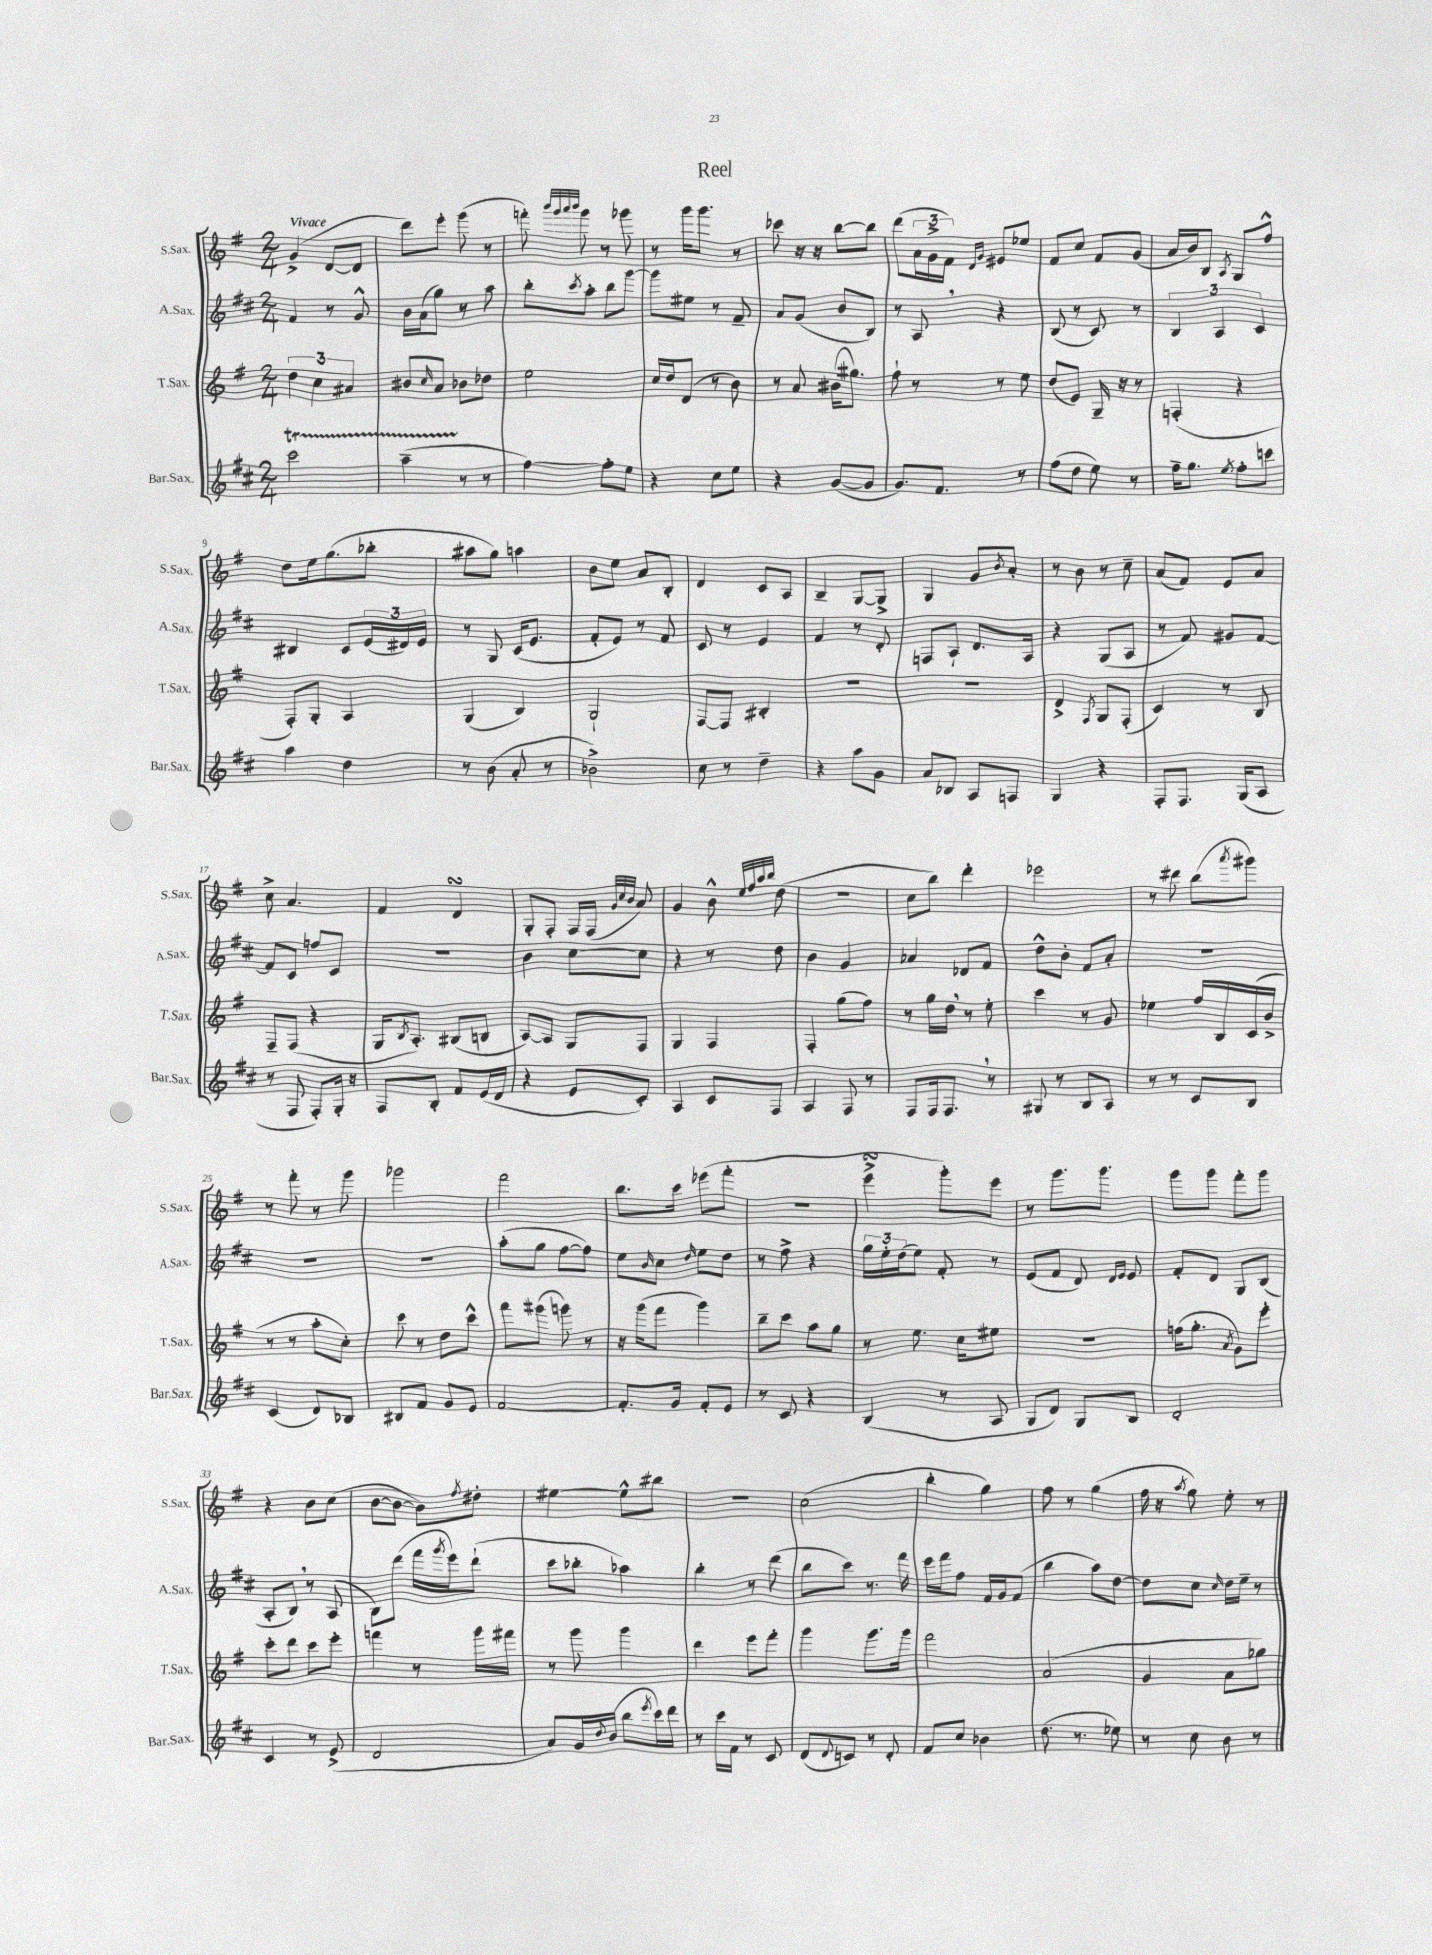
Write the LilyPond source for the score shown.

\header { title = "Reel" }
<<
\new StaffGroup <<
\new Staff = "s0" \with { instrumentName = "S.Sax." shortInstrumentName = "S.Sax." } {
    \clef treble \key g \major \numericTimeSignature \time 2/4 \tempo "Vivace"
    g'4->( d'8~ d'8 |
    d'''8) e'''8-. g'''8( r8 |
    f'''8-.) \grace { b'''32 g'''32 a'''32 b'''32 } g'''8 r8 ges'''8 |
    r8 g'''16 g'''8. r8 |
    ces'''8 r16 r16 b''8~ b''8 |
    d'''8( \tuplet 3/2 { a'16 g'16-> fis'16) } \grace { d'16 g'16 } eis'8 ees''8 |
    fis'8 c''8 fis'8 g'8( |
    a'16 b'16) b8 \acciaccatura { a8 } g8 fis''8-^ |
    d''8 e''16 g''8.( bes''8-. |
    ais''8 g''8) a''4 |
    b'8 e''8 a'8 b8-. |
    d'4 c'8 a8 |
    b4-- g8~ g8-> |
    g4 g'8 \acciaccatura { b'8 } a'8-. |
    r8 b'8 r8 c''8-- |
    a'8( fis'8) e'8 a'8 |
    c''8-> a'4. |
    fis'4 d'4\turn |
    g8-. fis8-. fis16 fis16( \grace { g'32 c''32 b'32 } a'8) |
    g'4 b'8-^ \grace { e''32 fis''32 a''32 b''32 } d''8( |
    R2 |
    c''8 b''8) d'''4-. |
    ees'''2 |
    r8 dis'''8 b''8( \acciaccatura { a'''8 } gis'''8) |
    r8 fis'''8-. r8 g'''8 |
    ges'''2 |
    fis'''2 |
    b''8. c'''16 ees'''8( fis'''8-. |
    r2 |
    e'''4->\turn g'''8-.) e'''8 |
    r8 g'''8. g'''8. |
    g'''8 g'''8 fis'''8-. g'''8 |
    r4 b'8 c''8( |
    b'8~ b'8~ b'8) \acciaccatura { fis''8 } dis''8-. |
    eis''4~ eis''8-^ bis''8 |
    R2 |
    c''2( |
    b''4-. g''4) |
    fis''8 r8 g''4( |
    fis''16 r16 \acciaccatura { a''8 } g''8) e''8-. r8 \bar "|." |
}
\new Staff = "s1" \with { instrumentName = "A.Sax." shortInstrumentName = "A.Sax." } {
    \clef treble \key d \major \numericTimeSignature \time 2/4
    fis'4 r8 g'8-^ |
    b'16 a'16( g''8) r8 a''8 |
    b''8-. \acciaccatura { cis'''8 } a''8-. b''8 g'''8~ |
    g'''8 eis''8 r8 fis'8-- |
    a'8 g'8( b'8 b8) |
    r8 a8 \breathe r4 |
    b8( r8 cis'8) r8 |
    \tuplet 3/2 { b4 a4 cis'4 } |
    bis4 cis'8 \tuplet 3/2 { e'16( dis'16) e'16 } |
    r8 g8 cis'16( e'8. |
    fis'8-. e'8) r8 fis'8 |
    cis'8 r8 e'4 |
    fis'4 r8 d'8-. |
    f8 a8-! d'8. a16 |
    r4 g8( a8 |
    r8 fis'8) gis'8 fis'8~ |
    fis'8 cis'8 f''8 cis'8 |
    R2 |
    b'4 cis''8~ cis''8 |
    r4 r8 d''8 |
    b'4 g'4 |
    aes'4 des'8 fis'8 |
    d''8-^ b'8-. fis'8 a'8-. |
    R2 |
    R2 |
    R2 |
    a''8-.( g''8 fis''8~ fis''8) |
    e''8 \grace { b'16 } cis''8 \grace { d''16 } e''8 d''8 |
    r8 fis''8-> r4 |
    \tuplet 3/2 { g''16 e''16-. d''16( } e''8) fis'8-. r8 |
    e'8( fis'8 d'8) \grace { d'16 e'16 } e'8 |
    fis'8-. d'8 g8 b8( |
    a8-. b8) \breathe r8 a8( |
    b8) d'''8( fis'''16 \acciaccatura { g'''8 } e'''16) d'''8-!( |
    cis'''8 bes''8-. aes''4) |
    b''4-. r8 d'''8( |
    b''8 cis'''8) r8. fis'''16 |
    e'''16 fis'''16 fis''8 fis'16 g'16 fis'8( |
    b''4 a''8) d''8~ |
    d''8 cis''8 \grace { cis''16 } d''16 e''16-- r8 \bar "|." |
}
\new Staff = "s2" \with { instrumentName = "T.Sax." shortInstrumentName = "T.Sax." } {
    \clef treble \key g \major \numericTimeSignature \time 2/4
    \tuplet 3/2 { d''4 c''4 ais'4 } |
    bis'8 \grace { c''16 } a'8 bes'8 des''8 |
    e''2 |
    c''16 d''16 d'8( r8 b'8) |
    r8 a'8 bis'16( gis''8.) |
    fis''8-! r8 r8 e''8 |
    d''8( e'8) g16-- r16 r8 |
    f4-.( r4 |
    fis8-.) g8-. a4 |
    g4( b4) |
    g2-! |
    fis8~ fis8 bis4-. |
    R2 |
    R2 |
    d'4-> \acciaccatura { fis8 } g8 fis8-.( |
    c'4) r8 b8 |
    fis8-- fis8( r4 |
    g16 \acciaccatura { b8 } a8.-.) bis8( b8 |
    a8~) a8 g8 fis8 |
    g4 fis4 |
    fis4-. g''8( fis''8) |
    r8 g''16 d''16 \breathe r8 e''8-. |
    c'''4 r8 g'8 |
    ees''4 fis''16 b16 c'16( b'16-> |
    r8 r8 a''8-. c''8-.) |
    c'''8 r8 d''8 c'''8-^ |
    fis'''8 gis'''8( g'''8) r8 |
    r16 g'''16( fis'''8 g'''4) |
    b''8-- c'''8 a''8 g''8 |
    r8 e''8. c''16 eis''8 |
    r2 |
    f''16( g''8.-. \acciaccatura { a'8 } g'8) e'''8-. |
    c'''8-. d'''8 c'''8 e'''8-. |
    f'''4 r8 g'''16 fis'''16 |
    r8 g'''8 g'''4 |
    d'''4 e'''8 fis'''8-. |
    g'''4 g'''8. g'''16 |
    fis'''2 |
    a'2( |
    g'4 a'8 ges''8) \bar "|." |
}
\new Staff = "s3" \with { instrumentName = "Bar.Sax." shortInstrumentName = "Bar.Sax." } {
    \clef treble \key d \major \numericTimeSignature \time 2/4
    cis'''2\startTrillSpan |
    a''4--( r8\stopTrillSpan r8 |
    fis''4~) fis''8-. e''8 |
    r4 cis''8 e''8 |
    r4 g'8~( g'8 |
    g'8.) fis'8. r8 |
    fis''8( d''8 e''8) r8 |
    fis''16-- g''8. \acciaccatura { e''8 } fis''8-. c'''8 |
    a''4 d''4 |
    r8 b'8( a'8-. r8 |
    bes'2->) |
    cis''8 r8 d''4-- |
    r4 a''8 g'8 |
    a'8 bes8 a8 f8 |
    g4 r4 |
    fis8-. fis8. g16( a8 |
    r8 fis8 fis8-.) g16-. r16 |
    fis8 b8-. fis'8 e'16( d'16 |
    r4 e'8 cis'8-.) |
    a4 cis'8 fis8 |
    a4 fis8 r8 |
    fis8 fis16 fis8. \breathe r8 |
    gis8 r8 b8 a8 |
    r8 r8 cis'8 b8 |
    cis'4( d'8) bes8 |
    bis8 fis'8 g'8 e'8 |
    fis'2~ |
    fis'8.-. g'16 fis'8-. e'8 |
    r8 cis'8 r4 |
    b4( r8 a8 |
    g8 d'8) g8 b8 |
    d'2-. |
    cis'4 r8 e'8->( |
    d'2 |
    a'8) g'16 \appoggiatura { d''8 } b'16( b''8 \acciaccatura { e'''8 } cis'''16) d'''16 |
    r8 cis'''16 fis'16 r8 cis'8 |
    d'8( \appoggiatura { d'8 } c'8) r8 d'8-. |
    fis'8 cis''8 bes'4 |
    d''8.( r8. ees''8) |
    r8 cis''8 b'8 r8 \bar "|." |
}
>>
>>
